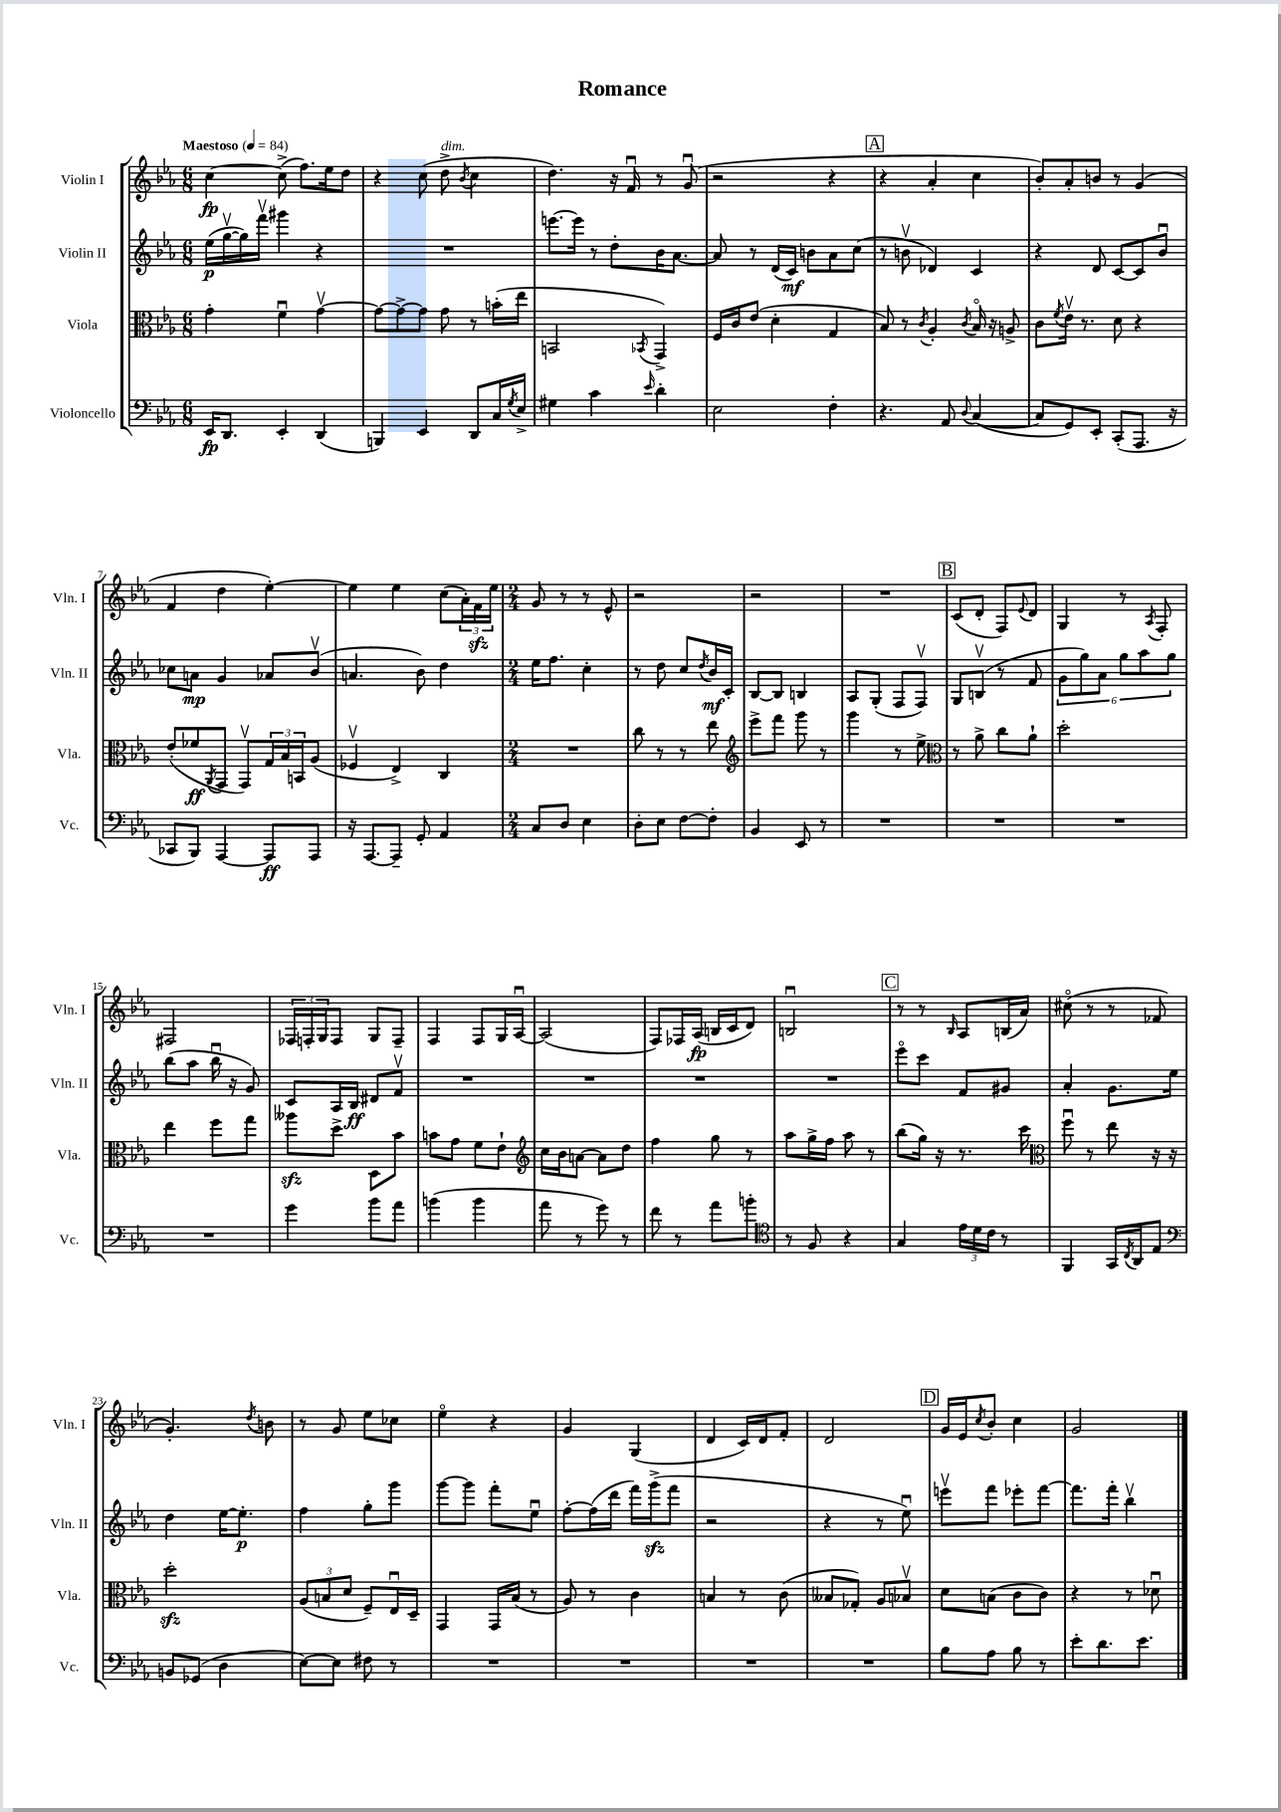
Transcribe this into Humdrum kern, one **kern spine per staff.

**kern	**kern	**kern	**kern
*staff4	*staff3	*staff2	*staff1
*clefF4	*clefC3	*clefG2	*clefG2
*k[b-e-a-]	*k[b-e-a-]	*k[b-e-a-]	*k[b-e-a-]
*M6/8	*M6/8	*M6/8	*M6/8
*MM84	*MM84	*MM84	*MM84
16EE-	4g'	(16ee-	[4cc
8.DD	.	[16ggv	.
.	.	16gg])	.
.	.	16fffv	.
4EE-'	4fu	4ggg#	(8cc^]
.	.	.	8.ff)
(4DD	[4gv	4r	.
.	.	.	16ee-
.	.	.	8dd
=	=	=	=
4BBB)	8g_	2.r	4r
.	8g^_	.	.
4EE-	8g]	.	(8cc
.	8g	.	8dd^
.	.	.	8qb-
8DD	8r	.	4cc
16C	(16b'	.	.
8qG	.	.	.
16E-^	16ee-	.	.
=	=	=	=
4G#	2BB	[8.eee	4.dd)
.	.	16eee]	.
4c	.	8r	.
.	.	8dd'	16r
.	.	.	16fu
16qqe-	8qBB-	.	.
4d'	4GG^)	16b-	8r
.	.	[8.a-	.
.	.	.	(8gu
=	=	=	=
2E-	16F	8a-]	2r
.	16c	.	.
.	(8e-	8r	.
.	4d'	(16d	.
.	.	16c)	.
.	.	8b	.
4F'	4G	8a-	4r
.	.	(8cc	.
=	=	=	=
4.r	8B-)	8r	4r
.	8r	8bv	.
.	8qc	.	.
.	4A-'	4d-)	4a-'
8AA-	.	.	.
8qqD	8qc	.	.
([4C	16B-o	4c	4cc
.	16r	.	.
.	8A^	.	.
=	=	=	=
8C]	8c	4r	8b-')
.	8qf	.	.
8GG)	16e-v	.	8a-'
.	8.r	.	.
8EE-'	.	8d	8b
(8CC'	8d	[8c	8r
8.AAA-	4r	8c]	(4g
.	.	8b-u	.
16r	.	.	.
=	=	=	=
8CC-	(8e-'	8cc-	4f
8BBB-)	8f-	8a	.
.	8qAA-	.	.
[4AAA-	8GG	4g	4dd
.	8GGv)	.	.
8AAA-]	24G	8a-	[4ee-')
.	24B-	.	.
.	24BB	.	.
8AAA-	(8A-	(8b-v	.
=	=	=	=
16r	4F-v	4.a	4ee-]
[8.AAA-	.	.	.
8AAA-~]	4E-^)	.	4ee-
8GG'	.	8b-)	.
4AA-	4C	4dd	(8cc
.	.	.	24a-')
.	.	.	24f
.	.	.	24ee-
=	=	=	=
*M2/4	*M2/4	*M2/4	*M2/4
8C	2r	16ee-	8g
.	.	8.ff	.
8D	.	.	8r
4E-	.	4cc'	8r
.	.	.	8e-^^
=	=	=	=
8D'	8cc	8r	2r
8E-	8r	8dd	.
[8F	8r	8cc	.
.	.	8qdd	.
8F']	8ee-	16b-	.
.	.	16c'	.
=	=	=	=
*	*clefG2	*	*
4BB-	8eee-^	[8B-	2r
.	8fff	8B-]	.
8EE-	8ggg	4B	.
8r	8r	.	.
=	=	=	=
2r	4ggg	8A-	2r
.	.	(8G'	.
.	8r	8F	.
.	8ee-^	8Fv)	.
=	=	=	=
*	*clefC3	*	*
2r	8r	8G	(8c
.	8a-^	(8Bv	8d'
.	8cc	8r	8F)
.	.	.	8qqe-
.	8a-`	8f	8d
=	=	=	=
2r	2dd'	12g	4G
.	.	12gg)	.
.	.	12a-	.
.	.	12gg	8r
.	.	12aa-	.
.	.	.	8qA-
.	.	.	8F'
.	.	12gg	.
=	=	=	=
2r	4ee-	(8bb-	2F#
.	.	8aa-	.
.	8ff	16bb-u	.
.	.	16r	.
.	8gg	8g)	.
=	=	=	=
4g	8aa--	8c	24F-
.	.	.	24F'
.	.	.	24G
.	8dd^	16A-	8F
.	.	16B-	.
8b-	8D	8d#	8G
8a-	8b-	8fv	8F~
=	=	=	=
(4b	8b	2r	4F
.	8g	.	.
4b	8f	.	8F
.	8e-`	.	16G
.	.	.	[16A-u
=	=	=	=
*	*clefG2	*	*
8a-	16cc	2r	(2A-]
.	16b-	.	.
8r	[8a	.	.
8g)	8a]	.	.
8r	8dd	.	.
=	=	=	=
8f	4ff	2r	8F)
8r	.	.	16F-
.	.	.	(16A-
8a-	8gg	.	16B
.	.	.	16c
8b'	8r	.	8d)
=	=	=	=
*clefC4	*	*	*
8r	8aa-	2r	2Bu
8F	16gg^	.	.
.	16ff	.	.
4r	8aa-	.	.
.	8r	.	.
=	=	=	=
4G	(8bb-	8eee-o	8r
.	16gg)	8ccc	8r
.	16r	.	.
.	.	.	16qqB-
24e-	8.r	8f	8A-
24d	.	.	.
24c	.	.	.
8r	.	8g#	(16B
.	16ccc	.	16a-)
=	=	=	=
*	*clefC3	*	*
4FF	8ffu	4a-'	(8cc#o
.	8r	.	8r
16GG	8ee-	8.g	8r
8qC	.	.	.
16AA-	.	.	.
8E-	16r	.	8f-
.	16r	16ee-	.
=	=	=	=
*clefF4	*	*	*
8BB	2dd'	4dd	4.g')
(8GG-	.	.	.
4D	.	[16ee-	.
.	.	8.ee-']	.
.	.	.	8qdd
.	.	.	8b
=	=	=	=
[8E-)	(12A-	4ff	8r
.	12B	.	.
8E-]	.	.	8g
.	12d	.	.
8F#	8F~)	8gg'	8ee-
8r	16E-u	8ggg	8cc-
.	16D~	.	.
=	=	=	=
2r	4GG	[8ggg	4ee-o
.	.	8ggg]	.
.	16GG	8fff'	4r
.	(16B-	.	.
.	8r	8ee-u	.
=	=	=	=
2r	8A-)	[8ff'	4g
.	8r	(16ff]	.
.	.	16ddd	.
.	4c	16fff)	(4G
.	.	(16ggg^	.
.	.	8fff	.
=	=	=	=
2r	4B	2r	4d
.	8r	.	16c)
.	.	.	16d
.	(8c	.	8f'
=	=	=	=
2r	8B--	4r	2d
.	8G-')	.	.
.	8A-	8r	.
.	8B-v	8ee-u)	.
=	=	=	=
8B-	8d	8eeev	16g
.	.	.	16e-
.	.	.	8qcc
8A-	(8B	8fff	8b-'
8B-	8c	8eee-'	4cc
8r	8c)	[8fff	.
=	=	=	=
8e-'	4r	8.fff]	2g
8.d	.	.	.
.	.	16fff'	.
.	8r	4bb-v	.
8.e-	.	.	.
.	8d-u	.	.
==	==	==	==
*-	*-	*-	*-
